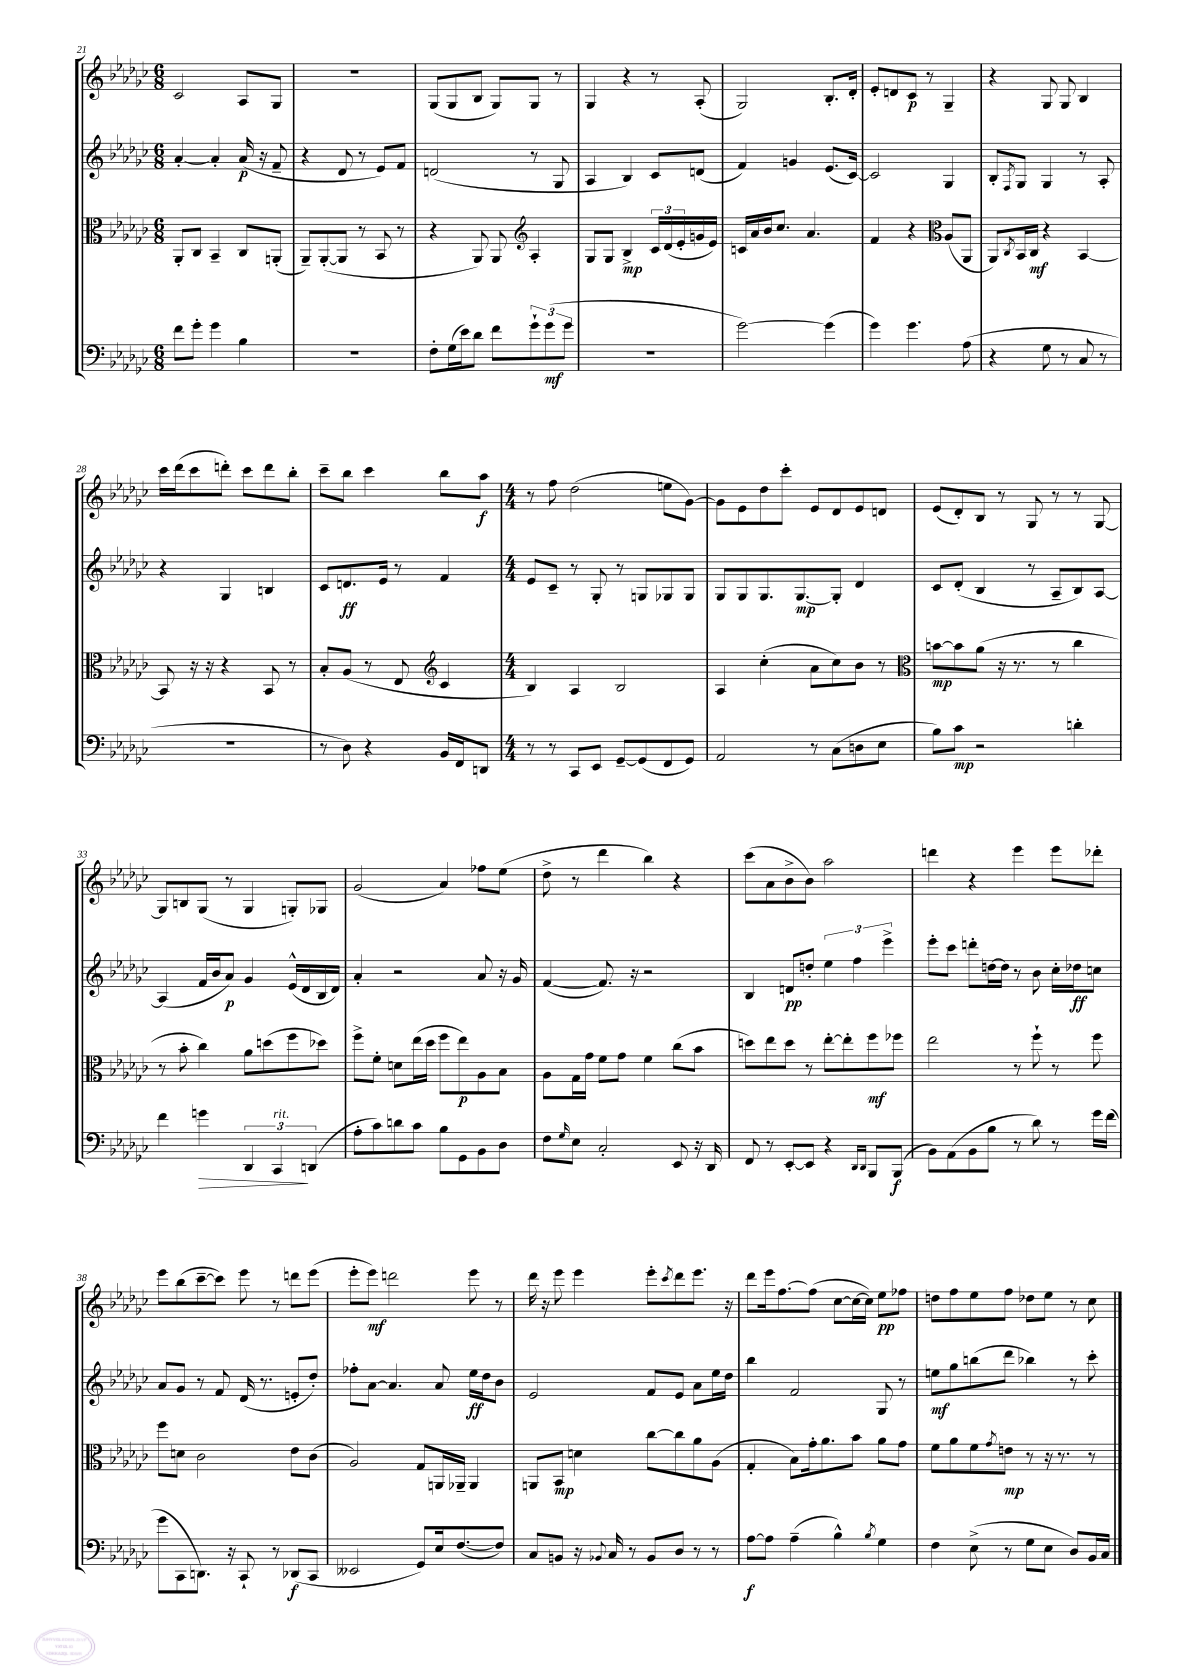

**kern	**kern	**kern	**kern
*staff4	*staff3	*staff2	*staff1
*clefF4	*clefC3	*clefG2	*clefG2
*k[b-e-a-d-g-c-]	*k[b-e-a-d-g-c-]	*k[b-e-a-d-g-c-]	*k[b-e-a-d-g-c-]
*M6/8	*M6/8	*M6/8	*M6/8
8f\L	8AA-'/L	[4a-'/	2c-/
8g-'\J	8C-/J	.	.
4g-\	4BB-~/	4a-'/]	.
4B-\	8C-/L	(16a-/	8A-/L
.	.	16r	.
.	(8AA'/J	8f~/	8G-/J
=	=	=	=
2.r	8AA-~/L)	4r	2.r
.	([8AA-'/	.	.
.	8AA-/]J	8d-/	.
.	8r	8r	.
.	8BB-/	8e-/L)	.
.	8r	8f/J	.
=	=	=	=
8F'\L	4r	(2d/	(8G-/L
(16G-\L	.	.	8G-/
16e-\J)	.	.	.
8d-\J	8AA-/)	.	8B-/J
8f\L	8AA-/	.	8G-/L)
*	*clefG2	*	*
12g-`\	4A-'/	8r	8G-/J
(12g-\	.	.	.
.	.	8G-/	8r
12g-\J	.	.	.
=	=	=	=
2.r	8G-/L	4A-/	4G-/
.	8G-/J	.	.
.	4B-^/	4B-/)	4r
.	24c-/LL	8c-/L	8r
.	(24d-/	.	.
.	24e-'/	.	.
.	16g/	(8d/J	(8A-'/
.	16e-/JJ)	.	.
=	=	=	=
[2g-\)	16c/LL	4f/)	2G-/)
.	16a-/	.	.
.	16b-/J	.	.
.	8.cc-/J	.	.
.	.	4g/	.
.	4.a-/	.	.
(4g-\]	.	(8.e-/L	8.B-'/L
.	.	[16c-/Jk)	16d-'/Jk
=	=	=	=
4g-\)	4f/	2c-/]	8e-'/L
.	.	.	8d/
4.g-\	4r	.	8c-/J
.	.	.	8r
*	*clefC3	*	*
.	(8A-/L	4G-/	4G-~/
(8A-\	8AA-/J	.	.
=	=	=	=
4r	8AA-/L)	8B-'/L	4r
.	8qC-/	8qF/	.
.	16BB-/L	8G-/J	.
.	16C-/JJ	.	.
8G-\	4r	4G-/	8G-/
8r	.	.	8G-/
8C-/	[4BB-/	8r	4B-/
8r	.	8A-'/	.
=	=	=	=
2.r	8BB-/]	4r	16ccc-\LL
.	.	.	(16ddd-\J
.	16r	.	8ccc-\
.	16r	.	.
.	4r	4G-/	8ddd'\J)
.	.	.	8ccc-\L
.	8BB-/	4B/	8ddd\
.	8r	.	8bb-'\J
=	=	=	=
8r	8B-'/L	8c-/L	8ccc-~\L
8D-\)	(8A-/J	8.d/	8bb-\J
4r	8r	.	4ccc-\
.	.	16e-/Jk	.
.	8E-/	8r	.
*	*clefG2	*	*
16BB-/LL	4c-/	4f/	8bb-\L
16FF/J	.	.	.
8DD/J	.	.	8aa-\J
=	=	=	=
*M4/4	*M4/4	*M4/4	*M4/4
8r	4B-/)	8e-/L	8r
8r	.	8c-~/J	8ff\
8CC-/L	4A-/	8r	(2dd-\
8EE-/J	.	8G-'/	.
[8GG-~/L	2B-/	8r	.
(8GG-/]	.	8G/L	.
8FF/	.	8G-/	8ee\L
8GG-/J)	.	8G-/J	[8g-\J)
=	=	=	=
2AA-/	4A-/	8G-/L	8g-\]L
.	.	8G-/	8e-\
.	(4cc-'\	8.G-/	8dd-\
.	.	.	8ccc-'\J
.	.	[8.G-/	.
8r	8a-\L	.	8e-/L
(8C-\L	8cc-\)	8G-'/]J	8d-/
8D\	8b-\J	4d-/	8e-/
8E-\J	8r	.	8d/J
=	=	=	=
*	*clefC3	*	*
8B-\L)	[8b\L	8c-/L	(8e-/L
8c-\J	8b\]	(8d-'/J	8d-'/)
2r	(8a-\J	4B-/	8B-/J
.	16r	.	8r
.	8.r	.	.
.	.	8r	8G-/
.	8r	8A-~/L	8r
4d'\	4cc-\	8B-/)	8r
.	.	[8A-/J	[8G-/
=	=	=	=
4f\	8r	(4A-/]	8G-/]L
.	8b-'\	.	8B/
4g\	4cc-\)	16f/LL	(8G-/J
.	.	16b-/J	.
.	.	8a-/J)	8r
6DD-/	8a-\L	4g-/	4G-/
.	(8dd\	.	.
6CC-/	.	.	.
.	8ff\	(16e-^^/LL	8G'/L)
.	.	16d-/	.
(6DD/	.	.	.
.	8dd-\J)	16B-/	8G-/J
.	.	16d-/JJ)	.
=	=	=	=
8A-'\L	8ff^\L	4a-'/	(2g-/
8c-\)	8f'\J	.	.
8d\	8d\L	2r	.
8c-\J	(16ee-\L	.	.
.	16dd-\JJ	.	.
8B-\L	8ff\L	.	4a-/)
8GG-\	8ee-\)	.	.
8BB-\	8A-\	8a-/	8ff-\L
8D-\J	8B-\J	16r	(8ee-\J
.	.	16g-/	.
=	=	=	=
8F\L	8A-\L	([4f/	8dd-^\
16qqG-/	.	.	.
8E-\J	16G-\L	.	8r
.	16g-\JJ	.	.
2C-'/	8f\L	8.f/])	4ddd-\
.	8g-\J	.	.
.	.	16r	.
.	4f\	2r	4bb-\)
8EE-/	(8cc-\L	.	4r
16r	8b-\J	.	.
16DD-/	.	.	.
=	=	=	=
8FF/	8dd\L)	4B-/	(8ccc-\L
8r	8ee-\	.	8a-\
[8EE-'/L	8dd\J	8d/L	8b-^\
8EE-/]J	8r	8dd'/J	8b-\J)
4r	[8ee-'\L	6ee-\	2aa-\
.	8ee-'\]	.	.
.	.	6ff\	.
16qqDD-/LL	.	.	.
16qqDD-/JJ	.	.	.
8BBB-/L	8ff\	.	.
.	.	6eee-^\	.
(8BBB-/J	8ff-\J	.	.
=	=	=	=
8BB-\L)	2ee-\	8eee-'\L	4ddd\
(8AA-\	.	8ccc-\J	.
8BB-\	.	8ddd'\L	4r
8B-\J	.	[16dd\L	.
.	.	16dd\]JJ	.
8r	8r	8r	4eee-\
8d-\)	8ff`\	8b-\	.
8r	8r	16cc-'\LL	8eee-\L
.	.	16dd-\J	.
16g-\LL	8ff\	8cc\J	8ddd-'\J
(16f\JJ	.	.	.
=	=	=	=
8g-\L	8ff\L	8a-/L	8eee-\L
8CC-\	8d\J	8g-/J	(8bb-\
8.DD\J)	2c-\	8r	[8ccc-~\
.	.	8f/	8ccc-\]J)
16r	.	.	.
8CC-`/	.	(16d-/	8eee-\
.	.	8.r	.
8r	.	.	8r
(8DD-/L	8e-\L	8e'/L	8ddd\L
8CC-/J	(8c-\J	8dd-'/J)	(8eee-\J
=	=	=	=
2EE--/	2A-/)	8ff-'\L	8eee-'\L
.	.	[8a-\J	8eee-\J)
.	.	4.a-/]	2ddd\
8GG-/L)	8G-/L	.	.
16E-/k	16AA/L	8a-/	.
([8.F/	16AA-~/JJ	.	.
.	4AA-/	16ee-\LL	8eee-\
.	.	16dd-\J	.
8F/]J)	.	8b-\J	8r
=	=	=	=
8C-/L	8AA/L	2e-/	16ddd-\
.	.	.	16r
8BB/J	8BB-/J	.	8eee-\
16r	4d\	.	4eee-\
8qqBB-/	.	.	.
16C-/	.	.	.
8r	.	.	.
8BB-/L	[8cc-\L	8f/L	8eee-'\L
.	.	.	8qccc-/
8D-/J	8cc-\]	8e-/J	8ddd-\
8r	8a-\	8a-\L	8.eee-\J
8r	(8A-\J	16ee-\L	.
.	.	16dd-\JJ	16r
=	=	=	=
[8A-\L	4G-'/	4bb-\	8ddd-\L
8A-\]J	.	.	16eee-\k
.	.	.	[8.ff\
(4A-~\	8B-\L)	2f/	.
.	16g-'\k	.	(8ff\]J
.	8.a-\	.	.
4B-^^\)	.	.	[8cc-\L
.	8b-\J	.	16cc-\_L
.	.	.	16cc-\]JJ)
8qB-/	.	.	.
4G-\	8a-\L	8G-/	8ee-\L
.	8g-\J	8r	8ff-\J
=	=	=	=
4F\	8f\L	8ee\L	8dd\L
.	8a-\	8gg-\	8ff\
(8E-^\	8f\	(8bb\	8ee-\
.	8qg-/	.	.
8r	8e\J	8ddd-\J	8ff\J
8G-\L	8r	4bb-\)	8dd-\L
8E-\J	16r	.	8ee-\J
.	8.r	.	.
8D-/L)	.	8r	8r
16BB-/L	8r	8ccc-'\	8cc-\
16C-/JJ	.	.	.
==	==	==	==
*-	*-	*-	*-
